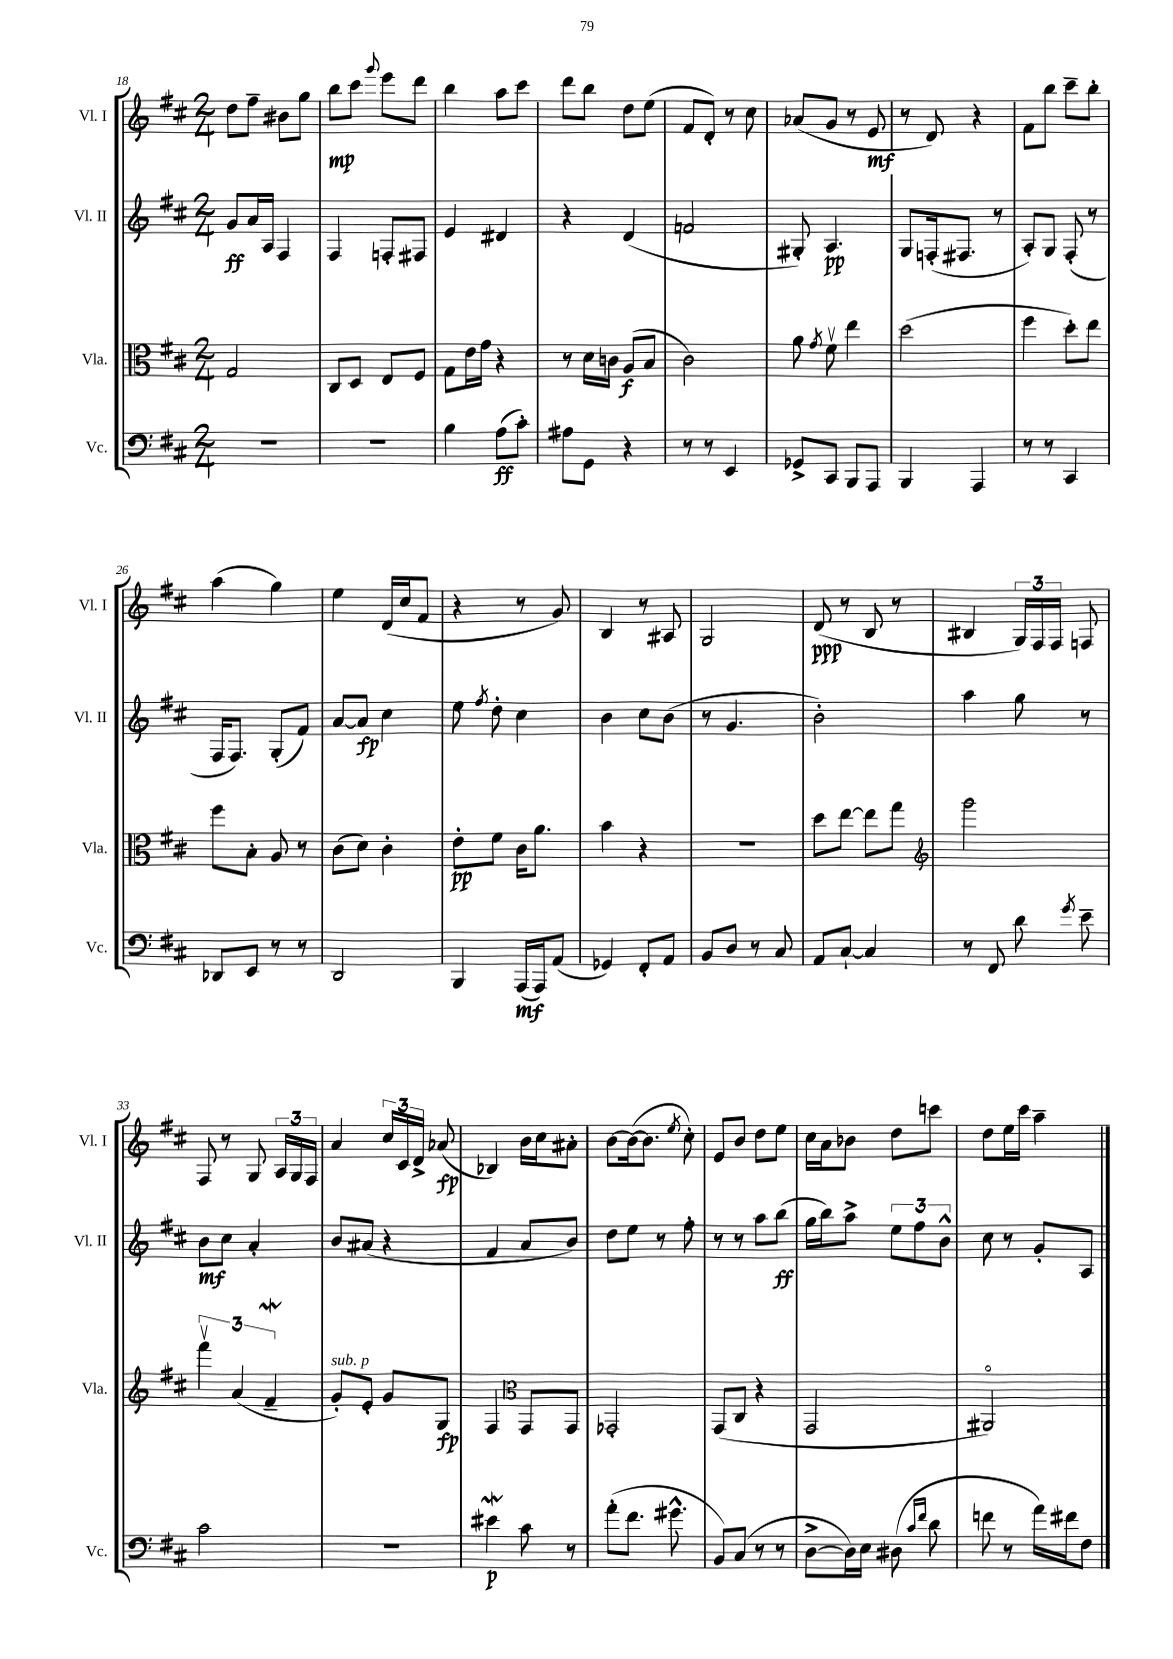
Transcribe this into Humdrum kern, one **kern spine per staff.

**kern	**kern	**kern	**kern
*staff4	*staff3	*staff2	*staff1
*clefF4	*clefC3	*clefG2	*clefG2
*k[f#c#]	*k[f#c#]	*k[f#c#]	*k[f#c#]
*M2/4	*M2/4	*M2/4	*M2/4
2r	2G	8g	8dd
.	.	16a	8ff#~
.	.	16A	.
.	.	4F#	8b#
.	.	.	8gg
=	=	=	=
2r	8C#	4F#	8bb
.	8D	.	8ccc#
.	.	.	8qqggg
.	8E	8F'	8eee
.	8F#	8F#	8ddd
=	=	=	=
4B	8G	4e	4bb
.	16e	.	.
.	16g	.	.
(8A	4r	4d#	8aa
8c#')	.	.	8ccc#
=	=	=	=
8A#	8r	4r	8ddd
8GG	16d	.	8bb
.	16c	.	.
4r	(8A	(4d	8dd
.	8B	.	(8ee
=	=	=	=
8r	2c#)	2f	8f#
8r	.	.	8d')
4EE	.	.	8r
.	.	.	8cc#
=	=	=	=
8GG-^	8a	8G#')	(8a-
.	8qg	.	.
8CC#	8f#v	4.A	8g
8BBB	4ee	.	8r
8AAA	.	.	8e
=	=	=	=
4BBB	(2dd	8G	8r
.	.	(16F'	8d)
.	.	8.F#	.
4AAA	.	.	4r
.	.	8r	.
=	=	=	=
8r	4ff#	8A')	8f#
8r	.	8G	8bb
4CC#	8dd')	(8F#'	8ccc#~
.	8ee	8r	8bb'
=	=	=	=
8DD-	8ff#	16F#	(4aa
.	.	8.F#)	.
8EE	8B'	.	.
8r	8A	(8G'	4gg)
8r	8r	8f#)	.
=	=	=	=
2DD	(8c#	[8a	4ee
.	8d)	8a]	.
.	4c#'	4cc#	(16d
.	.	.	16cc#
.	.	.	8f#
=	=	=	=
4BBB	8e'	8ee	4r
.	.	8qff#	.
.	8f#	8dd'	.
(16AAA	16c#	4cc#	8r
16AAA)	8.a	.	.
(8AA	.	.	8g)
=	=	=	=
4GG-)	4b	4b	4B
8FF#'	4r	8cc#	8r
8AA	.	(8b	8A#
=	=	=	=
8BB	2r	8r	2G
8D	.	4.g	.
8r	.	.	.
8C#	.	.	.
=	=	=	=
8AA	8dd	2b')	(8d
[8C#`	[8ee	.	8r
4C#]	8ee]	.	8B
.	8gg	.	8r
=	=	=	=
*	*clefG2	*	*
8r	2ggg	4aa	4B#
8FF#	.	.	.
8d	.	8gg	24G)
.	.	.	24F#
.	.	.	24F#
8qg	.	.	.
8e~	.	8r	8F
=	=	=	=
2c#	6fff#v	8b	8F#
.	.	8cc#	8r
.	(6a	.	.
.	.	4a'	8G
.	6f#~	.	.
.	.	.	24A
.	.	.	24G
.	.	.	24F#
=	=	=	=
2r	8g')	8b	4a
.	8e'	(8a#	.
.	8g	4r	24cc#
.	.	.	24c#
.	.	.	24d^
.	8G	.	(8a-
=	=	=	=
4e#	4F#	4f#	4B-)
*	*clefC3	*	*
8c#	8GG	8a	16b
.	.	.	16cc#
8r	8GG	8b)	8a#'
=	=	=	=
(8a'	2GG-'	8dd	[8b
8.f#	.	8ee	(16b_
.	.	.	8.b]
.	.	8r	.
8.g#^^	.	.	.
.	.	.	8qee
.	.	8ff#'	8cc#')
=	=	=	=
8BB)	(8GG	8r	8e
(8C#	8C#	8r	8b
8r	4r	8aa	8dd
8r	.	(8bb	8ee
=	=	=	=
[8D^	2GG	16gg	16cc#
.	.	16bb)	16a
16D])	.	8aa^	8b-
16E	.	.	.
(8D#	.	12ee	8dd
.	.	12ff#	.
16qqc#	.	.	.
16qqf#	.	.	.
8d	.	.	8ccc
.	.	12b^^	.
=	=	=	=
8f	2AA#o)	8cc#	8dd
8r	.	8r	16ee
.	.	.	16ccc#
16a)	.	8g'	4aa~
16f#	.	.	.
8F#	.	8A	.
==	==	==	==
*-	*-	*-	*-
